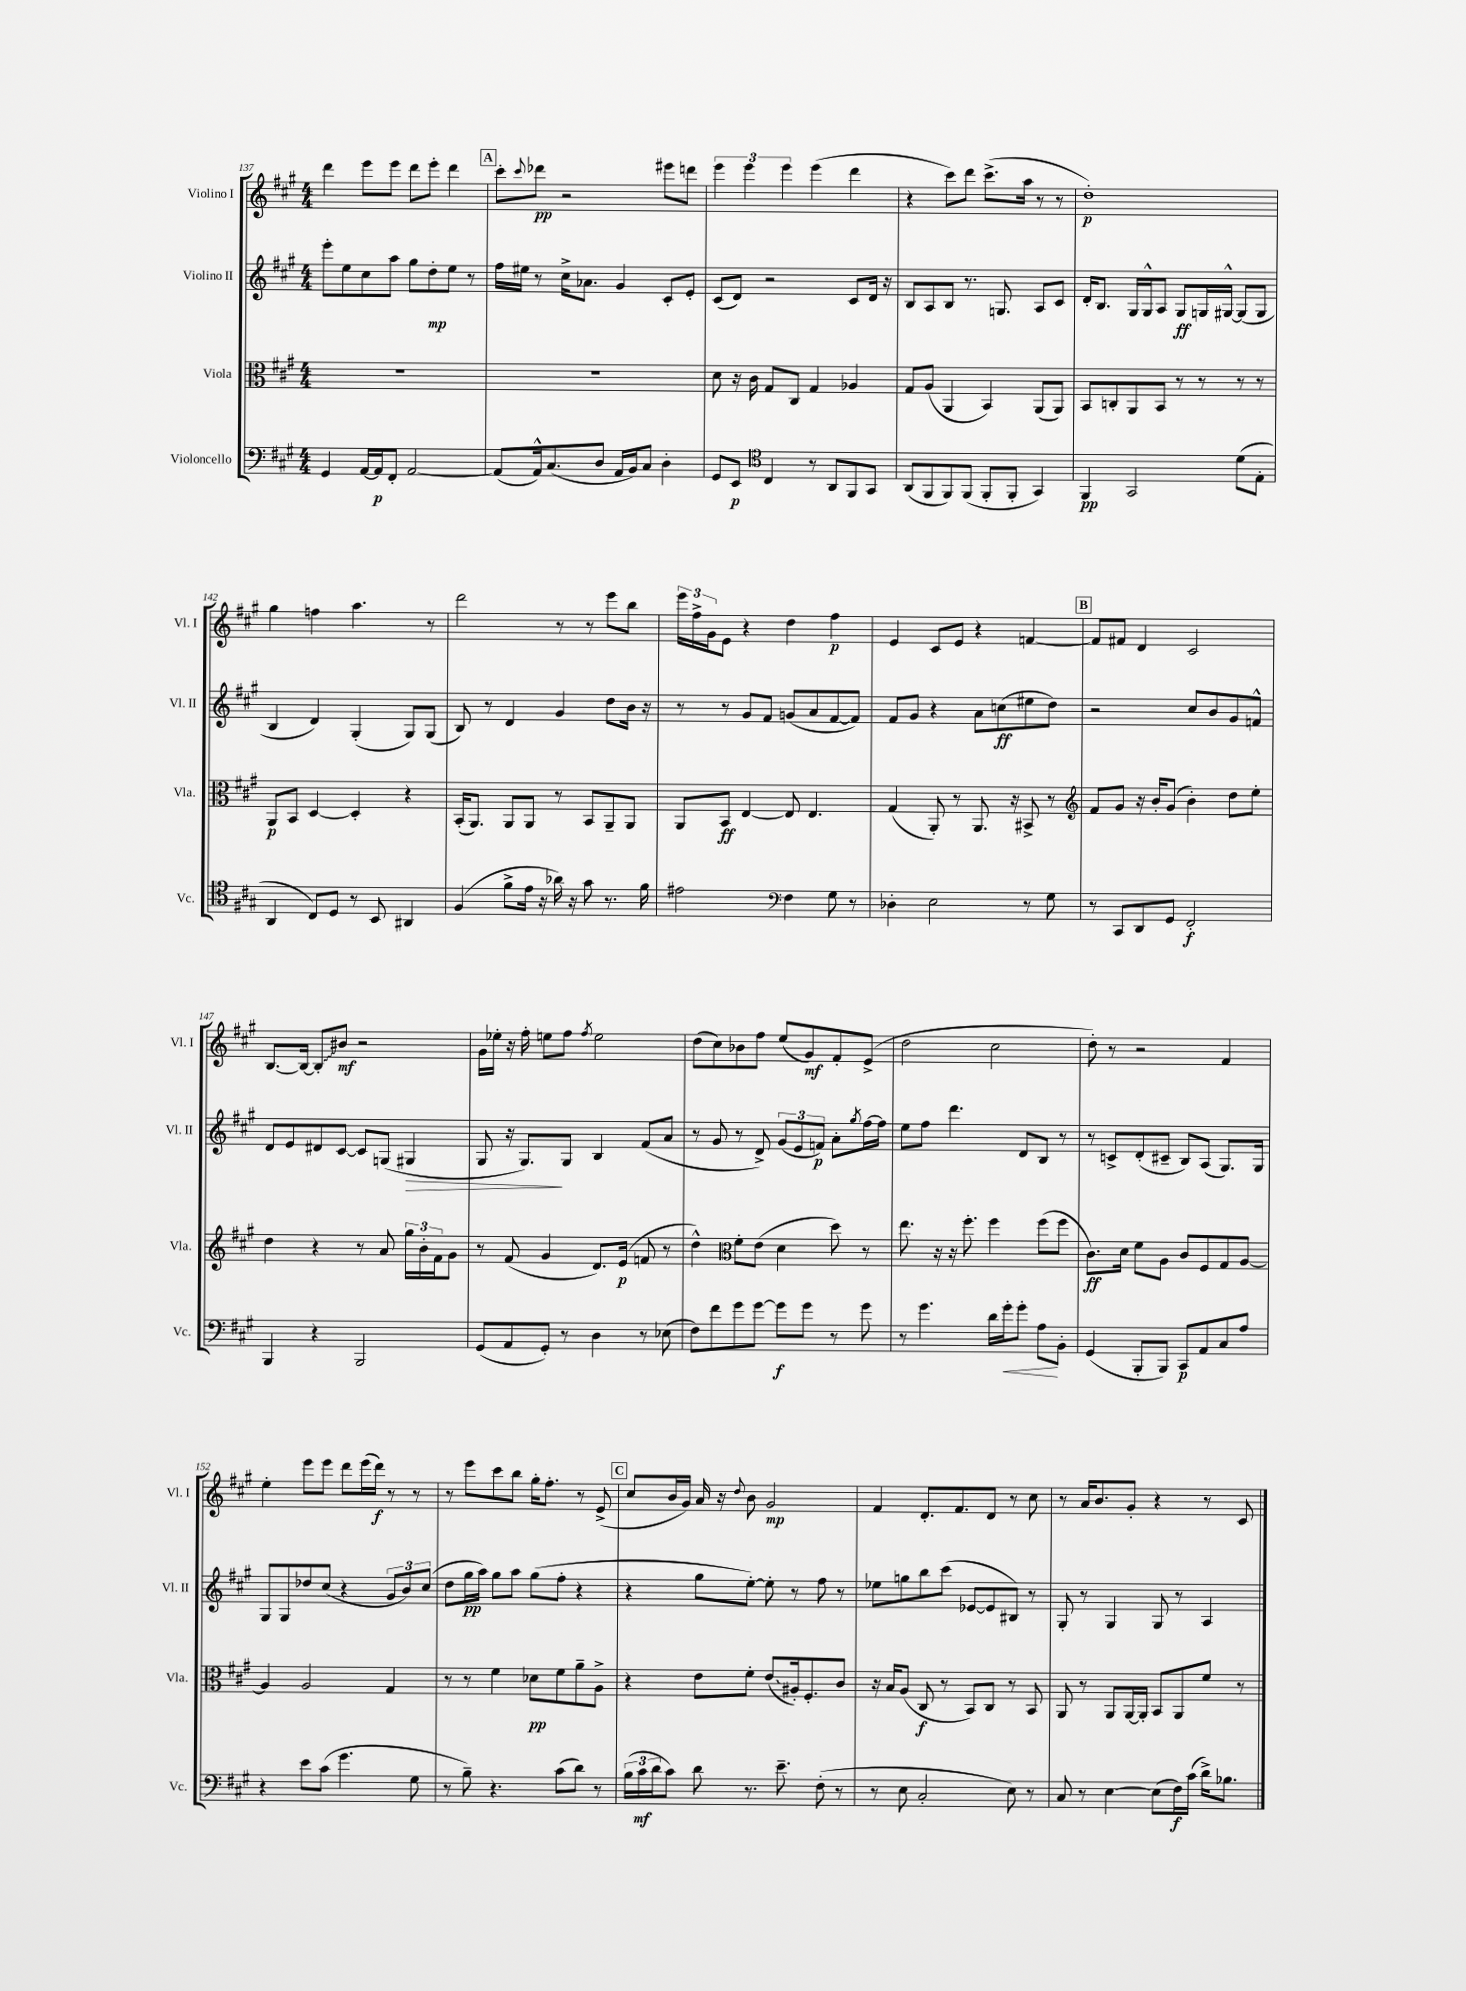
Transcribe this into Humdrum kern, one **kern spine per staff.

**kern	**kern	**kern	**kern
*staff4	*staff3	*staff2	*staff1
*clefF4	*clefC3	*clefG2	*clefG2
*k[f#c#g#]	*k[f#c#g#]	*k[f#c#g#]	*k[f#c#g#]
*M4/4	*M4/4	*M4/4	*M4/4
4GG#/	1r	8eee'\L	4ddd\
.	.	8ee\	.
[16AA/LL	.	8cc#\	8eee\L
16AA/]J	.	.	.
8FF#'/J	.	8aa\J	8eee\J
[2AA/	.	8gg#\L	8ddd\L
.	.	8dd'\	8eee'\J
.	.	8ee\J	4ddd\
.	.	8r	.
=	=	=	=
(8AA/]L	1r	16ff#\LL	8ccc#'\L
.	.	16ee#\JJ	.
.	.	.	8qqccc#/
16AA^^/k)	.	8r	8ddd-\J
(8.C#/	.	.	.
.	.	16cc#^\LK	2r
.	.	8.a-\J	.
8D/J	.	.	.
16AA/LL	.	4g#/	.
16BB/J)	.	.	.
8C#/J	.	.	.
4D'\	.	8c#'/L	8eee#\L
.	.	8e'/J	8ddd\J
=	=	=	=
8GG#/L	8d\	(8c#/L	6eee\
8EE/J	16r	8d/J)	.
.	.	.	6eee\
.	16c#\	.	.
*clefC4	*	*	*
4C#/	8G#/L	2r	.
.	.	.	6eee\
.	8C#/J	.	.
8r	4G#/	.	(4eee\
8AA/L	.	.	.
8FF#/	4A-/	8c#/L	4ddd\
8GG#/J	.	16d/Jk	.
.	.	16r	.
=	=	=	=
(8AA/L	8G#/L	8B/L	4r
8FF#/	(8A/J	8A/	.
8FF#/)	4AA/	8B/J	8ccc#\L)
(8FF#/J	.	8.r	8ddd\J
8FF#'/L	4BB/)	.	(8.ccc#^\L
.	.	8.G/	.
8FF#'/J	.	.	.
.	.	.	16aa\Jk
4GG#/)	(8AA/L	8A/L	8r
.	8AA/J)	8c#/J	8r
=	=	=	=
4FF#/	8BB/L	16d'/LK	1dd')
.	.	8.B/J	.
.	8C'/	.	.
2GG#/	8AA/	16G#/LL	.
.	.	16G#^^/J	.
.	8BB/J	8A/J	.
.	8r	8G#/L	.
.	8r	16G/L	.
.	.	[16G#^^/JJ	.
(8d\L	8r	(8G#/]L	.
8E'\J	8r	8G#/J	.
=	=	=	=
4AA/	8AA/L	4B/	4gg#\
.	8BB/J	.	.
8C#/L)	[4D/	4d/)	4ff\
8D/J	.	.	.
8r	4D'/]	(4G#'/	4.aa\
8BB/	.	.	.
4AA#/	4r	8G#/L)	.
.	.	(8G#/J	8r
=	=	=	=
(4F#/	(16BB'/LK	8B/)	2ddd\
.	8.AA/J)	.	.
.	.	8r	.
8f#^\L	8AA/L	4d/	.
16e\Jk	8AA/J	.	.
16r	.	.	.
16a-\)	8r	4g#/	8r
16r	.	.	.
8g#\	8BB/L	.	8r
8.r	8AA~/	8dd\L	8eee\L
.	8AA/J	16b\Jk	8bb\J
16f#\	.	16r	.
=	=	=	=
2e#\	8AA/L	8r	24eee\LL
.	.	.	24ff#^\
.	.	.	24g#\J
.	8BB/J	8r	8e\J
.	[4E/	8g#/L	4r
.	.	8f#/J	.
*clefF4	*	*	*
4F#\	8E/]	(8g/L	4dd\
.	4.E/	8a/	.
8G#\	.	[8f#/	4ff#\
8r	.	8f#/]J)	.
=	=	=	=
4D-'\	(4G#/	8f#/L	4e/
.	.	8g#/J	.
2E\	8AA'/)	4r	8c#/L
.	8r	.	8e/J
.	8.AA/	8a\L	4r
.	.	(8cc\	.
.	16r	.	.
8r	8BB#^/	8ee#\	[4f/
8G#\	8r	8dd\J)	.
=	=	=	=
*	*clefG2	*	*
8r	8f#/L	2r	8f/]L
8CC#/L	8g#/J	.	8f#/J
8DD/	16r	.	4d/
.	16b'/LK	.	.
8GG#/J	(8g#/J	.	.
2FF#'/	4b'\)	8cc#/L	2c#/
.	.	8b/	.
.	8dd\L	8g#/	.
.	8ee'\J	8f^^/J	.
=	=	=	=
4BBB/	4dd\	8d/L	[8.B/L
.	.	8e/	.
.	.	.	16B/_Jk
4r	4r	8d#/	8B'/]L
.	.	[8c#/J	8b#/J
2BBB/	8r	8c#/]L	2r
.	8a/	(8G/J	.
.	24gg#\LL	4G#/	.
.	24b'\	.	.
.	24f#\J	.	.
.	8g#\J	.	.
=	=	=	=
(8GG#/L	8r	8G#/	16g#\LL
.	.	.	16ee-'\JJ
8AA/	(8f#/	16r	16r
.	.	8.G#/L)	16ff#'\
8GG#'/J)	4g#/	.	8ee\L
8r	.	8G#/J	8ff#\J
.	.	.	8qff#/
4D\	8.d/L)	4B/	2ee\
.	(16e/Jk	.	.
8r	8f/	(8f#/L	.
(8E-\	8r	8a/J	.
=	=	=	=
8F#\L)	4dd^^\)	8r	(8dd\L
8f#\	.	8g#/	8cc#\)
*	*clefC3	*	*
8g#\	8f#'\L	8r	8b-\
[8g#\J	(8e\J	8d^/)	8ff#\J
8g#\]L	4d\	(12g#/L	(8ee/L
.	.	12e/	.
8g#\J	.	.	8g#/)
.	.	12f/J)	.
8r	8dd\)	8a'\L	8f#'/
.	.	8qgg#/	.
8g#\	8r	[16ff#\L	(8e^/J
.	.	16ff#\]JJ	.
=	=	=	=
8r	8.ee\	8ee\L	2dd\
4.g#\	.	8ff#\J	.
.	16r	.	.
.	16r	4.ddd\	.
.	8.ff#'\	.	.
16d\LL	4ff#\	.	2cc#\
16g#'\J	.	.	.
8g#'\J	.	8d/L	.
8A\L	(8ff#\L	8B/J	.
8BB'\J	8ff#\J	8r	.
=	=	=	=
(4GG#/	8.c#\L)	8r	8dd'\)
.	.	8c^/L	8r
.	16d\Jk	.	.
8BBB'/L	8f#\L	(8d'/	2r
8BBB/J)	8A\J	8c#~/J	.
8CC#/L	8c#/L	8B/L)	.
8AA/	8F#/	(8A/J	.
8C#/	8G#/	8.G#/L)	4f#/
8A/J	[8A/J	.	.
.	.	16G#/Jk	.
=	=	=	=
4r	4A/]	8G#/L	4ee'\
.	.	8G#/	.
8e\L	2A/	8dd-/	8eee\L
(8c#\J	.	(8cc#/J	8eee\J
4.g#\	.	4r	8ddd\L
.	.	.	(16eee\L
.	.	.	16ddd\JJ)
.	4G#/	12g#/L	8r
.	.	12b/)	.
8G#\	.	.	8r
.	.	(12cc#/J	.
=	=	=	=
8r	8r	8dd\L	8r
8B~\)	8r	16gg#\L	8eee\L
.	.	16aa\JJ)	.
4.r	4f#\	8gg#\L	8ccc#\
.	.	8aa\J	8bb\J
.	8d-\L	(8gg#\L	16gg#'\LK
.	.	.	8.ff#'\J
(8c#\L	8f#\	8ff#'\J	.
8d\J)	8a~\	4r	8r
8r	8A^\J	.	(8e^/
=	=	=	=
(24B\LL	4r	4r	8cc#/L
24c#\	.	.	.
24d\J	.	.	.
8c#\J)	.	.	16b/L
.	.	.	16g#/JJ)
8d\	8e\L	8gg#\L	16a/
.	.	.	16r
.	.	.	8qqdd/
8.r	8f#'\J	[8ee'\J)	8b\
.	(8e/L	8ee'\]	2g#/
8.e~\	.	.	.
.	16A#'/k)	8r	.
.	8.F#'/	.	.
(8F#'\	.	8ff#\	.
8r	8c#/J	8r	.
=	=	=	=
8r	16r	8ee-\L	4f#/
.	16B/LK	.	.
8E\	(8A/J	8gg\	.
2C#'/	8C#/	8bb\	8.d'/L
.	8r	(8ccc#\J	.
.	.	.	8.f#/
.	8BB/L)	[8e-/L	.
.	8C#/J	8e-/]	8d/J
8E\)	8r	8B#/J)	8r
8r	8BB/	8r	8cc#\
=	=	=	=
8C#/	8AA/	8G#'/	8r
8r	8r	8r	16a/LK
.	.	.	8.b/
[4E\	8AA/L	4G#/	.
.	[16AA/L	.	8g#'/J
.	16AA'/]JJ	.	.
(8E\]L	8BB/L	8G#/	4r
16F#\L)	8AA/	8r	.
(16c#\JJ	.	.	.
16d^\LK)	8f#/J	4A/	8r
8.B-\J	.	.	.
.	8r	.	8c#/
==	==	==	==
*-	*-	*-	*-
